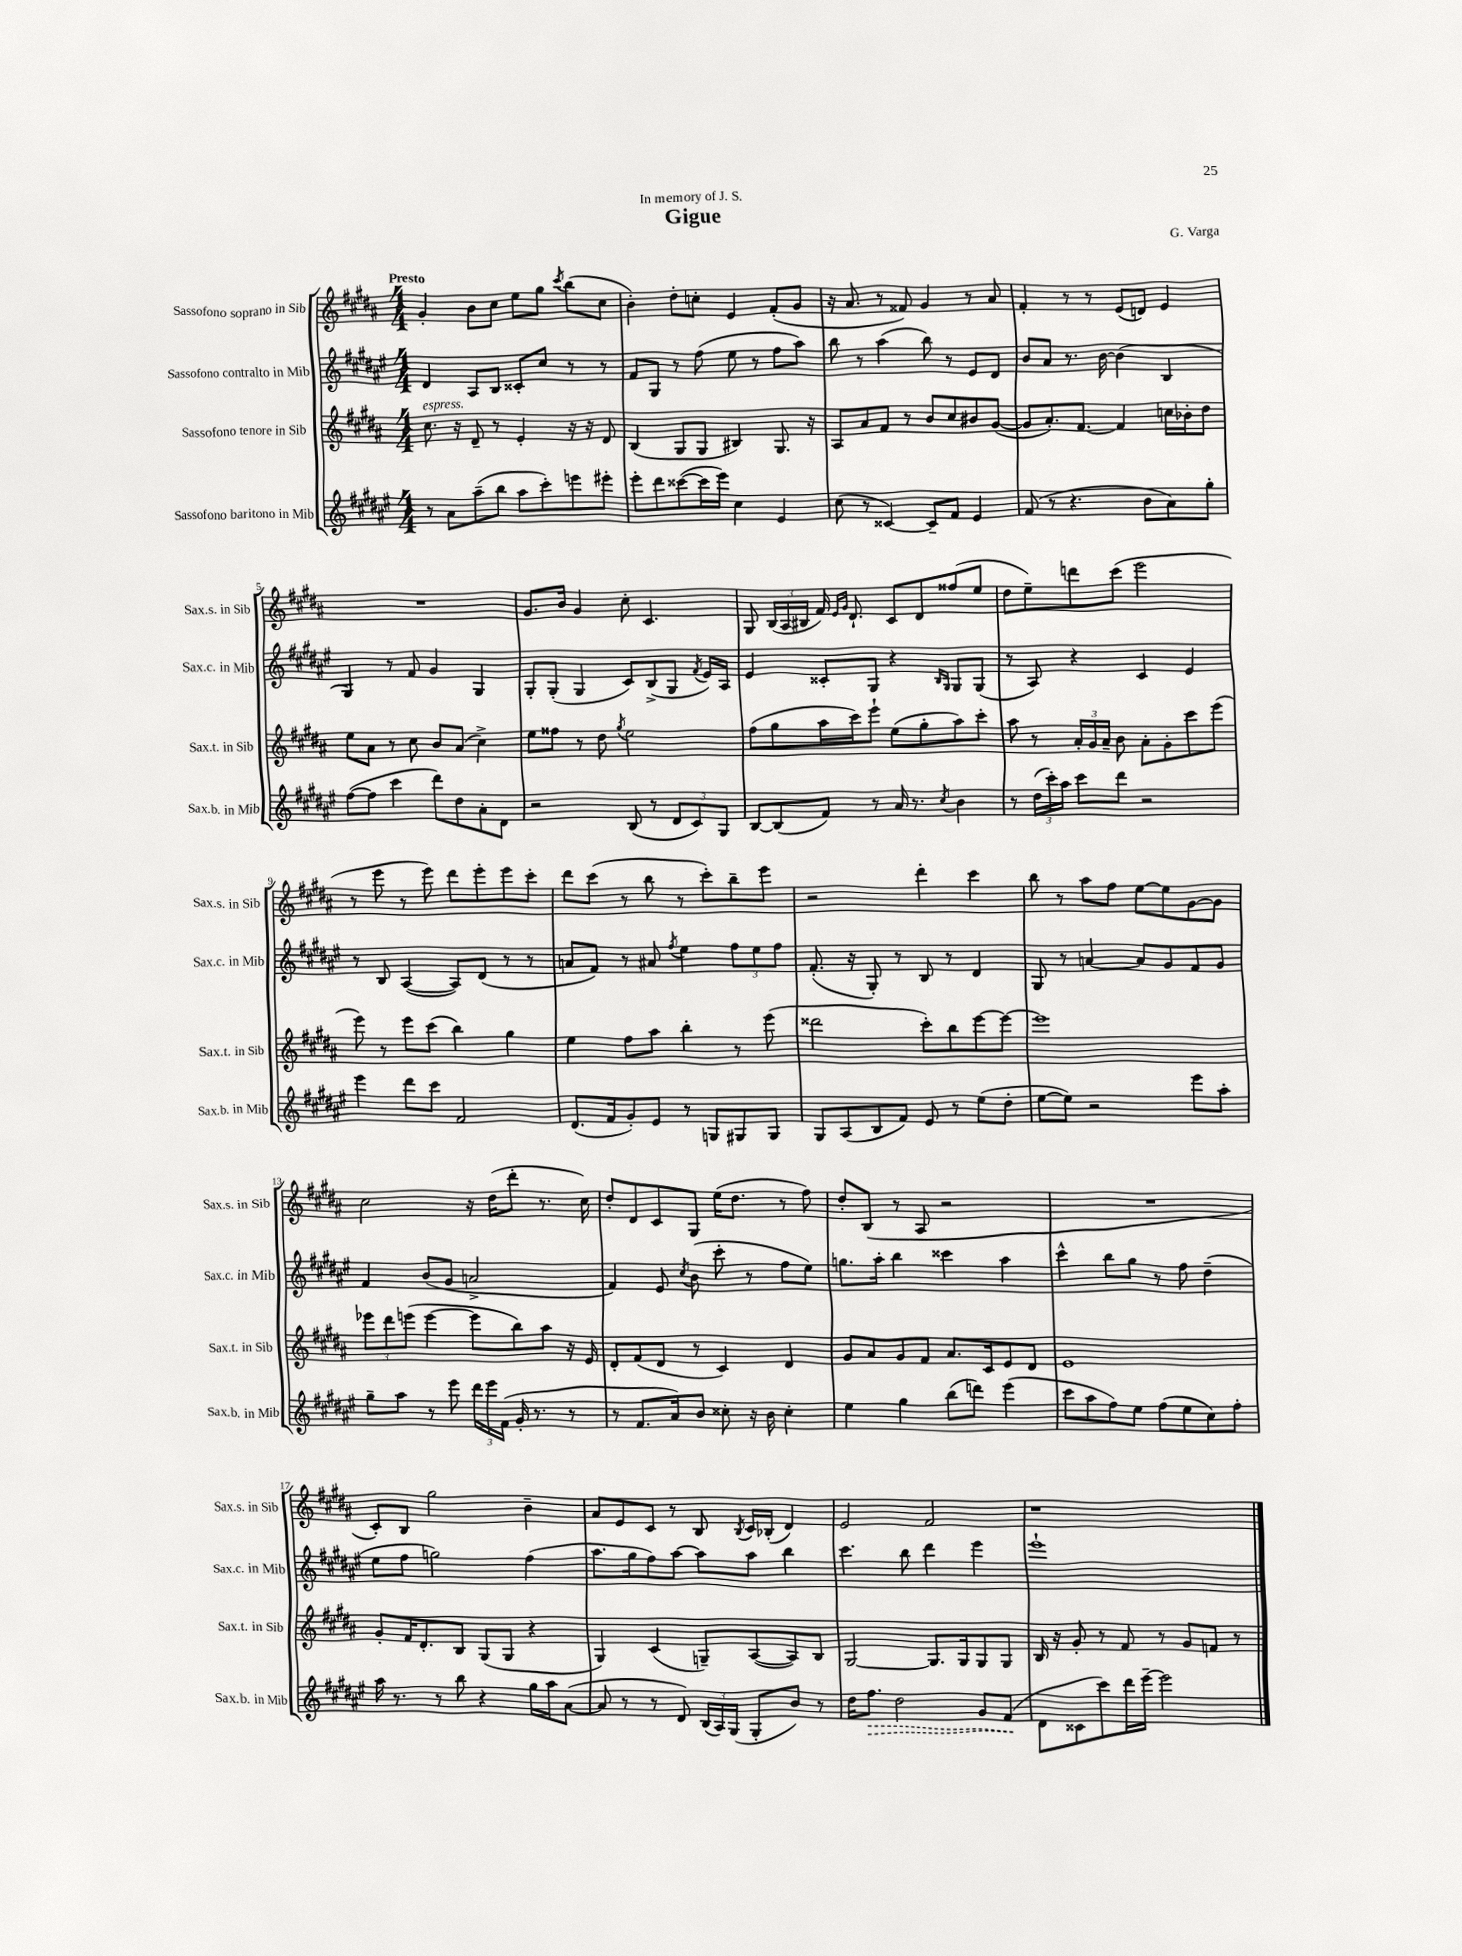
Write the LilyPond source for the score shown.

\header { title = "Gigue" composer = "G. Varga" dedication = "In memory of J. S." }
<<
\new StaffGroup <<
\new Staff = "s0" \with { instrumentName = "Sassofono soprano in Sib" shortInstrumentName = "Sax.s. in Sib" } {
    \clef treble \key b \major \numericTimeSignature \time 4/4 \tempo "Presto"
    \autoBeamOff gis'4-. b'8[ cis''8] e''8[ gis''8] \acciaccatura { cis'''8 } b''8[( cis''8] |
    b'4-.) dis''8[-. c''8]-. e'4 fis'8[-.( gis'8] |
    r16 ais'8. r8 fisis'8) gis'4 r8 ais'8 |
    fis'4-. r8 r8 e'8[( d'8]) e'4 |
    R1 |
    gis'8.[ b'16] gis'4 cis''8-. cis'4. |
    gis8 \tuplet 3/2 { b16[( ais16 bis16] } fis'16) \grace { e'16[ gis'16] } dis'8.-! cis'8[ dis'8 fisis''8( e''8] |
    dis''8[ e''8--) d'''8 cis'''8]( e'''2 |
    r8 e'''8 r8 e'''8) dis'''8[ e'''8-. e'''8 cis'''8]-. |
    dis'''8[ cis'''8]( r8 b''8 r8 cis'''8[-.) b''8-- e'''8] |
    r2 dis'''4-. cis'''4 |
    b''8 r8 ais''8[ fis''8] e''8[~ e''8 gis'8~ gis'8] |
    cis''2 r16 dis''16[( dis'''8]-. r8. cis''16) |
    dis''8[-. dis'8 cis'8 gis8] e''16[( dis''8.] r8 fis''8) |
    dis''8[-. b8]( r8 ais8 r2 |
    R1 |
    cis'8[-.) b8] gis''2 b'4-- |
    ais'8[ e'8 cis'8] r8 b8 \acciaccatura { b8 } cis'16[ bes16]-.( dis'4) |
    e'2 fis'2 |
    r1 \bar "|." |
}
\new Staff = "s1" \with { instrumentName = "Sassofono contralto in Mib" shortInstrumentName = "Sax.c. in Mib" } {
    \clef treble \key fis \major \numericTimeSignature \time 4/4
    \autoBeamOff dis'4 ais8[ b8] cisis'8[-. cis''8] r8 r8 |
    fis'8[ gis8] r8 fis''8( eis''8 r8 fis''8[ ais''8]) |
    b''8 r8 ais''4( b''8) r8 eis'8[ dis'8] |
    b'8[ ais'8] r8. b'16~ b'4( b4 |
    gis4) r8 fis'8 gis'4 gis4 |
    gis8[-. gis8]-.( gis4 cis'8[) b8->( gis8] \acciaccatura { fis'8 } eis'16[) ais16] |
    eis'4 cisis'8[-. gis8] r4 \grace { b16[ gis16] } gis8[ gis8]( |
    r8 ais8) r4 cis'4 eis'4 |
    r8 b8 ais4~( ais8[) dis'8]( r8 r8 |
    a'8[ fis'8]) r8 ais'8 \acciaccatura { fis''8 } eis''4 \tuplet 3/2 { fis''8[ eis''8 fis''8] } |
    fis'8.-.( r16 gis8-.) r8 b8 r8 dis'4 |
    gis8 r8 a'4~ a'8[ gis'8 fis'8 gis'8] |
    fis'4 b'8[( gis'8] a'2-> |
    fis'4) eis'8 \acciaccatura { cis''8 } b'8( cis'''8-. r8 fis''8[ eis''8]) |
    g''8.[ ais''16]-. b''4 cisis'''4 ais''4 |
    cis'''4-^ b''8[ gis''8] r8 fis''8 dis''4--( |
    eis''8[ fis''8] g''2) fis''4( |
    ais''8.[ gis''16 fis''8) ais''8]~ ais''8[ ais''8] b''4 |
    cis'''4. b''8 dis'''4 eis'''4 |
    eis'''1-! \bar "|." |
}
\new Staff = "s2" \with { instrumentName = "Sassofono tenore in Sib" shortInstrumentName = "Sax.t. in Sib" } {
    \clef treble \key b \major \numericTimeSignature \time 4/4
    \autoBeamOff cis''8.^\markup { \italic "espress." } r16 dis'8-- r8 e'4-. r16 r16 dis'8 |
    b4( gis8[ gis8] bis4) gis8. r16 |
    ais8[ ais'8 fis'8] r8 b'8[ cis''8 bis'8 gis'8]~( |
    gis'8[ ais'8.-.) fis'8.]~ fis'4 c''16[ bes'16-. dis''8] |
    e''8[ ais'8] r8 cis''8 b'8[ ais'8]( cis''4->) |
    e''8[ fisis''8] r8 dis''8 \acciaccatura { gis''8 } e''2 |
    fis''8[( gis''8 ais''16 cis'''16) e'''8]-! e''8[( gis''8-. ais''8) cis'''8]-. |
    ais''8 r8 \tuplet 3/2 { ais'16[-. gis'16 ais'16]-- } b'8 ais'8[-. gis'8-. cis'''8 e'''8]( |
    e'''8) r8 e'''8[ cis'''8]( b''4) gis''4 |
    e''4 fis''8[ ais''8] b''4-. r8 e'''8( |
    disis'''2 cis'''8[-.) b''8 e'''8~ e'''8]~ |
    e'''1 |
    \tuplet 3/2 { ees'''8[ dis'''8 e'''8]( } e'''4~ e'''8[ b''8) ais''8] r16 e'16 |
    dis'8[-. fis'8( dis'8] r8 cis'4) dis'4 |
    gis'8[ ais'8 gis'8 fis'8] ais'8.[ cis'16 e'8 dis'8] |
    e'1 |
    gis'8[-. fis'16 dis'8.-. b8] gis8[( gis8] r4 |
    gis4) cis'4( g8[--) ais8~( ais8) b8] |
    gis2~ gis8.[ gis16 gis8 gis8] |
    b16 r16 gis'8-. r8 fis'8 r8 gis'8[ f'8] r8 \bar "|." |
}
\new Staff = "s3" \with { instrumentName = "Sassofono baritono in Mib" shortInstrumentName = "Sax.b. in Mib" } {
    \clef treble \key fis \major \numericTimeSignature \time 4/4
    \autoBeamOff r8 ais'8[ ais''8--( b''8] ais''8[ cis'''8-.) e'''8 eis'''8]-. |
    eis'''8[-. dis'''8 cisis'''8~( cisis'''16 eis'''16]) cis''4 eis'4 |
    cis''8( r8 cisis'4~) cisis'8[-- fis'8] eis'4 |
    fis'8( r8 r4. b'8[ ais'8) gis''8]-. |
    fis''8[~( fis''8] cis'''4 dis'''8[) dis''8 ais'8-. dis'8] |
    r2 b8( r8 \tuplet 3/2 { dis'8[ cis'8) gis8] } |
    b8[~ b8( fis'8]) r8 ais'16 r8. \acciaccatura { cis''8 } b'4 |
    r8 \tuplet 3/2 { dis''16[( cis'''16-.) ais''16] } cis'''8[ dis'''8] r2 |
    eis'''4 dis'''8[ cis'''8] fis'2 |
    dis'8.[( fis'16 gis'8-.) eis'8] r8 g8[ gis8 gis8] |
    gis8[ ais8( b8 fis'8]) eis'8 r8 eis''8[( dis''8]-. |
    eis''8[~ eis''8]) r2 eis'''8[ ais''8]-. |
    gis''8[-- ais''8] r8 eis'''8 \tuplet 3/2 { dis'''16[ eis'''16 fis'16]( } gis'16-. r8. r8 |
    r8 fis'8.[ ais'16) b'8] cisis''8-. r16 b'16 cisis''4-. |
    eis''4 gis''4 b''8[( d'''8]) eis'''4( |
    cis'''8[ ais''8 fis''8) eis''8] fis''8[( eis''8 cis''8) fis''8]-. |
    ais''16 r8. r8 b''8 r4 gis''16[ ais''16 ais'8]~( |
    ais'8 r8 r8 dis'8) \tuplet 3/2 { b16[( ais16) gis16]( } gis8[-. b'8]) r8 |
    dis''16[ \once \override Hairpin.style = #'dashed-line fis''8.]\> dis''2 gis'8[ fis'8]\!( |
    dis'8[ cisis'8 cis'''8) dis'''16 eis'''16]~-- eis'''2 \bar "|." |
}
>>
>>
